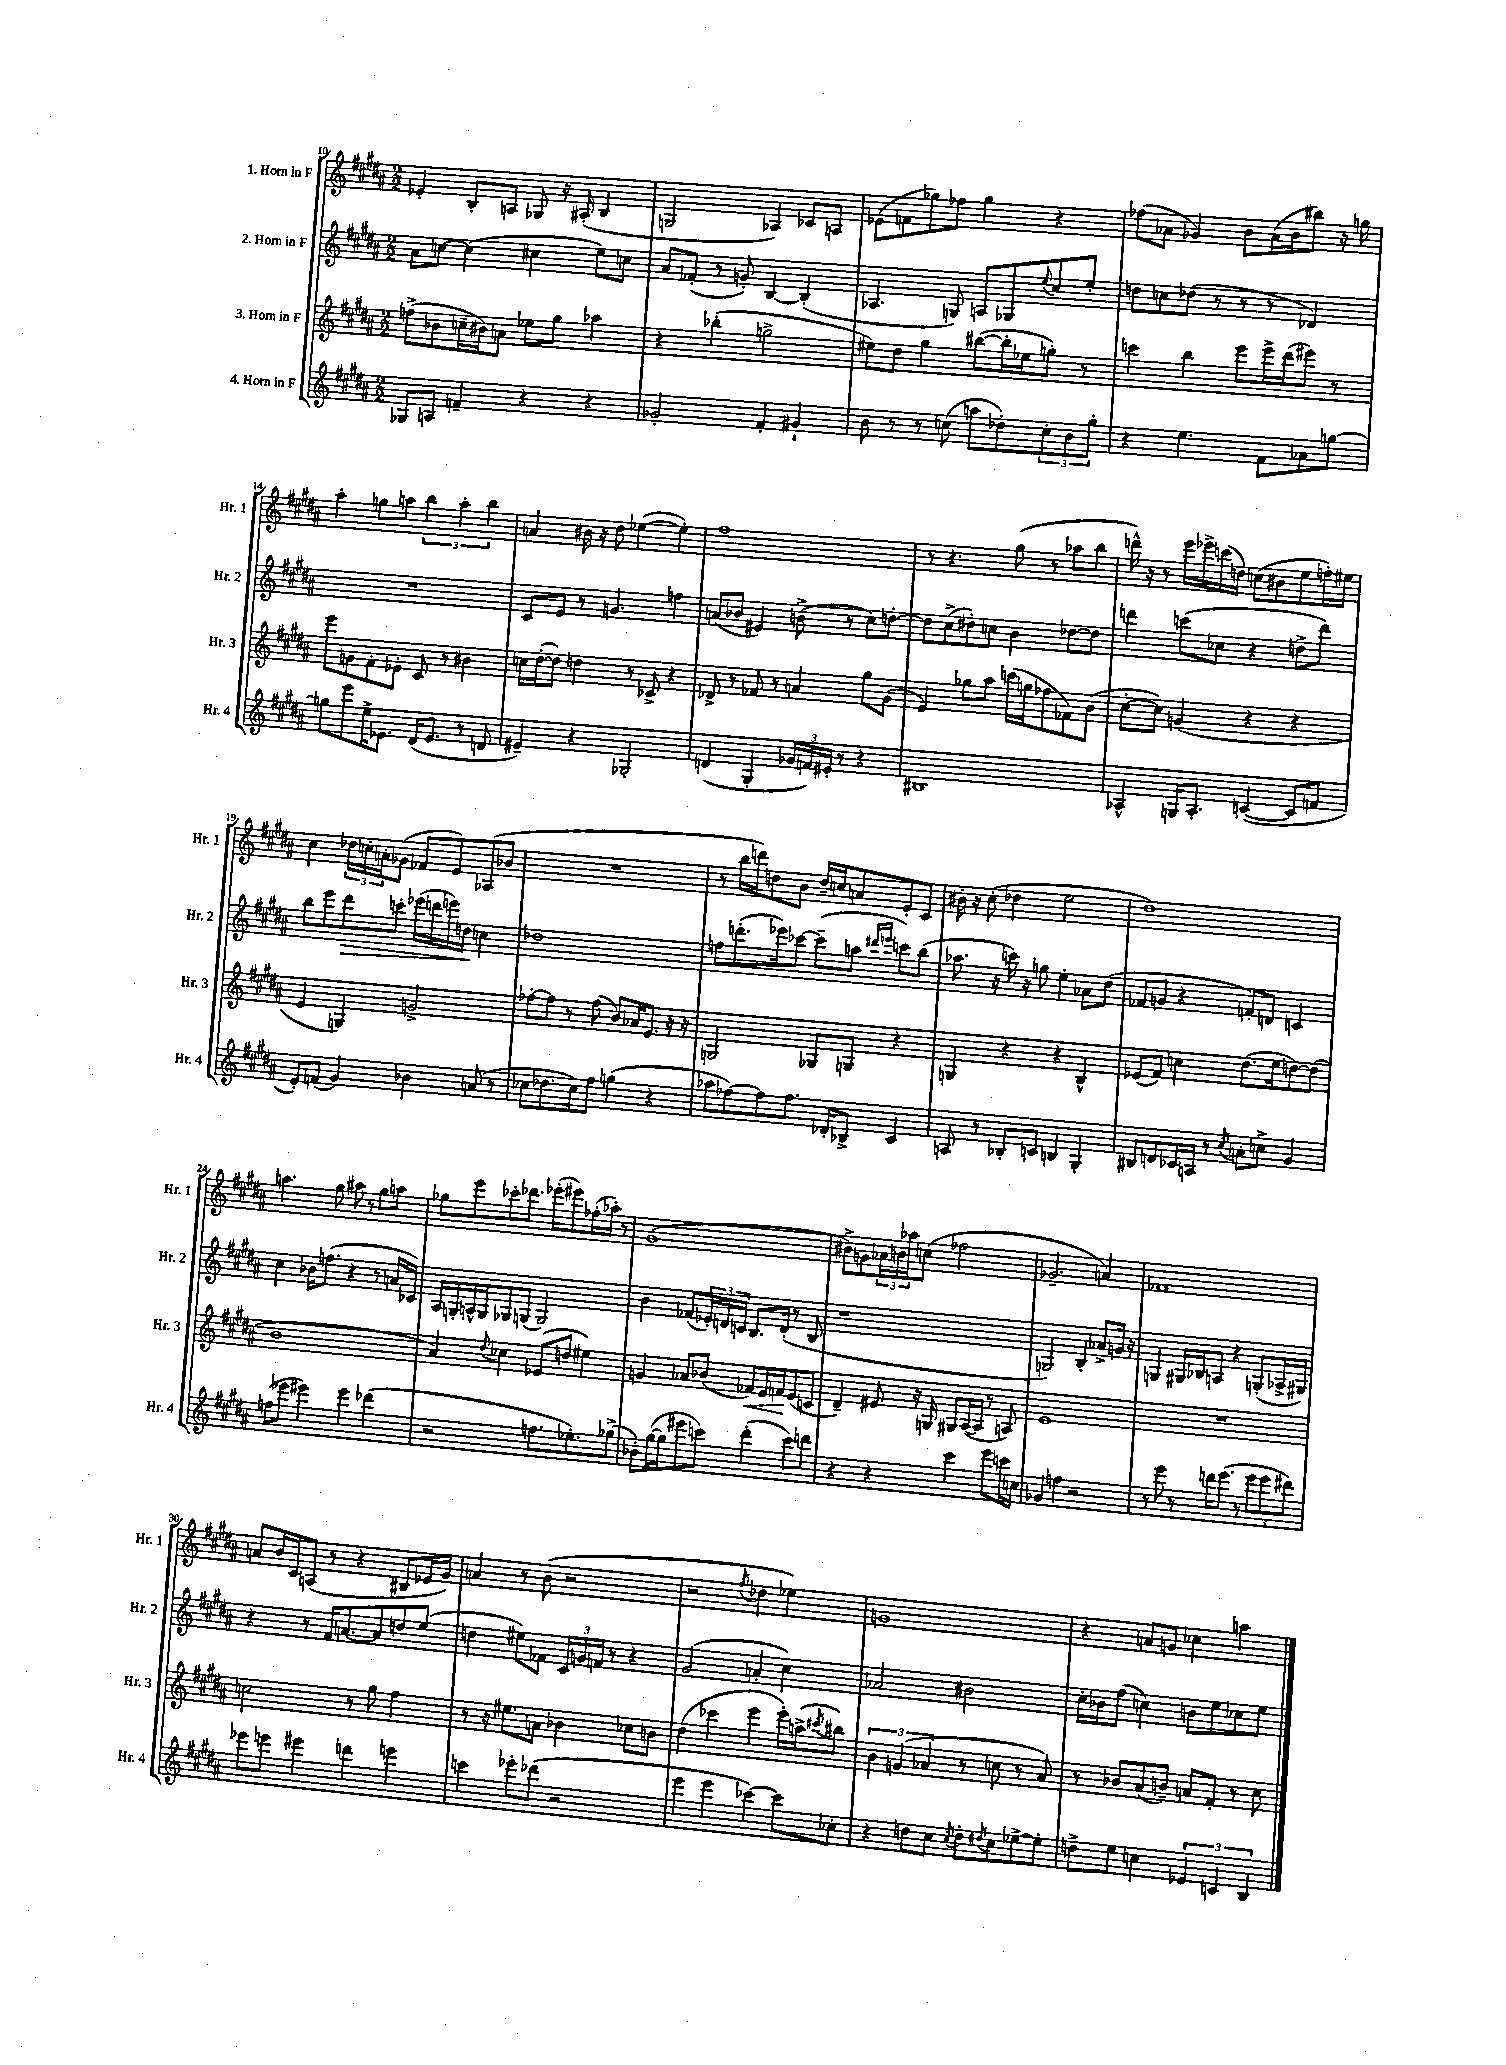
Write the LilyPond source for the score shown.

<<
\new StaffGroup <<
\new Staff = "s0" \with { instrumentName = "1. Horn in F" shortInstrumentName = "Hr. 1" } {
    \clef treble \key b \major \numericTimeSignature \time 2/2
    ees'4-. b8-. a8 ges8 r16 ais16-.( b4 |
    g2 aes4) ces'8 a8 |
    ees'8( f'8 ges''8) fes''8 ges''4 r4 |
    fes''8( aes'8 ges'4) b'8 aes'16( b'16 bis''8) r16 g''16 |
    ais''4-. g''8 a''8 \tuplet 3/2 { b''4 a''4-. b''4 } |
    a'4 bis'16 r16 dis''8 ees''4~( ees''4-.) |
    fis''1 |
    r8 r4. gis''8( r8 aes''8 b''8 |
    d'''16-^) r16 r8 e'''16 ees'''16-> c'''16( d''16) c''8( bis'8 e''8 f''16-.) eis''16 |
    cis''4 \tuplet 3/2 { des''16 c''16-. a'16-. } ges'8( fes'8 e'8) aes8( bes'8 |
    R1 |
    r8 b''16 d'''16) d''8 b'8 d''16-- c''16 a'8 e'8-. cis'8 |
    bis'16-. r16 cis''8-.( des''4 e''2 |
    dis''1) |
    a''4. gis''8 ais''8 r8 gis''8 a''8 |
    ges''8 e'''8 ces'''8-. des'''8. ees'''16-.( eis'''8) fes''16-.( aes''16-.) r8 |
    gis'1( |
    bis'8->) g'8 \tuplet 3/2 { aes'16 b'16 aes''16 } c''8( fes''2 |
    ges'2.-- a'4) |
    fes'1 |
    a'8 b'16 cis'16 a8( r8 r4 bis8 ees'16 gis'16) |
    a'4 r8 b'8( r2 |
    r2 \acciaccatura { fis''8 } des''4 ees''4) |
    g'1 |
    r4 a'8 g'8 ces''4 a''4 \bar "|." |
}
\new Staff = "s1" \with { instrumentName = "2. Horn in F" shortInstrumentName = "Hr. 2" } {
    \clef treble \key b \major \numericTimeSignature \time 2/2
    ais'8 c''8~ c''4( cis''4 e''8) c''8 |
    ais'8 fes'8-.( r8 g'8-.) b4~ b4-.( |
    aes4. g8) a8 ges8 \appoggiatura { e''8 } cis''8 e''8-. |
    d''8 c''8 des''8( r8 r8 r8 des'4) |
    R1 |
    cis'8 e'8 r8 g'4. f''4 |
    a'8( bes'8 eis'4) b'8->( r8 cis''8) d''8~-. |
    d''8 cis''8->( dis''8-.) c''8 b'4 des''8~ des''8 |
    d'''4 c'''8( ces''8 r4 d''8-> d'''8) |
    b''8 e'''8 dis'''8\> c'''8-. ees'''16( d'''16 e'''16) d''16\! c''4 |
    des''1 |
    f''8 d'''8.-.( ees'''16) ces'''8~ ces'''8--( a''8 \grace { dis'''16 e'''16 } c'''8) b''8( |
    aes''8. r16 c'''16) r16 g''8 e''4-. aes'8 dis''8( |
    fes'8 g'8 r4 f'8-.) d'8 c'4 |
    cis''4 bes'16 f''8.( r4 r8 a'16 ces'16) |
    ais16 g16-. a16-^ g16 ges8 g8( g2) |
    b'4 fes'8( \tuplet 3/2 { ees'16-.) d'16 c'16 } b8. d'16-.( r8 b8 |
    r1 |
    g2) b4-. aes'8-> g'16 r16 |
    g4 gis16 bes16 a8 r4 g8-.( aes16-> gis16) |
    r4 r8 fis'16 a'8.~ a'8 d''8 e''8( |
    d''4 eis''8) fes'8 \tuplet 3/2 { cis'16 g'16 f'16 } r8 r4 |
    gis'2( a'4-. cis''4) |
    aes'2 bis'2 |
    cis''16-. bes'16 fis''8( c''4) b'8 e''8 ces''8 e''8 \bar "|." |
}
\new Staff = "s2" \with { instrumentName = "3. Horn in F" shortInstrumentName = "Hr. 3" } {
    \clef treble \key b \major \numericTimeSignature \time 2/2
    f''8->( bes'8 c''16-- bis'16) a'8 ees''8 gis''8 aes''4 |
    r4 bes''4-.( g''2-> |
    eis''8) dis''8 gis''4 bis''8~( bis''16-. ees''16 g''8-.) r8 |
    c'''4 b''4 e'''8 e'''16-> dis'''16( eis'''8) r8 |
    e'''8 g'8 fis'8-. ees'8-. cis'8 r8 bis'4 |
    c''16 dis''16~-.( dis''8) d''4 r8 ces'8-> r4 |
    des'8-> r8 fes'8 r8 a'4 gis''8 gis'8( |
    e'4) ges''8 ais''8 c'''16( g''16 fes''8 fes'8) b'8( |
    cis''8~-. cis''8) g'4( r4 r4 |
    e'4 g4) g'2-> |
    fes''8~-. fes''8 r8 fes''8( b'8) aes'16 e'8. r16 r16 |
    g2 ges8 g8 r4 |
    g4 r4 r4 b4-^ |
    ees'8( fis'8) c''4 dis''8.( e''16 d''8~) d''8( |
    b'1 |
    ais'4) \appoggiatura { dis''8 } ces''4 ees'8( d''8 eis''4) |
    g'4 aes'8 bes'8( fes'8\<) e'16 f'16\! e'8( c'8 |
    dis'4--) eis'8 r16 g16 gis8 ais16~( ais16 r8 a8) |
    e'1 |
    R1 |
    c''2 r8 gis''8 fis''4 |
    r8 r16 eis''8. a'8 bes'4 ces''8 b'8 |
    dis''4( ces'''4 e'''4 e'''16-.) a''16->( \acciaccatura { cis'''8 } bis''8) |
    \tuplet 3/2 { b'4 g'4( aes'4 } r8 c''8 r8 aes'8) |
    r8 bes'8 ais'8( b'8--) a'8 fis'8-. r8 cis''8 \bar "|." |
}
\new Staff = "s3" \with { instrumentName = "4. Horn in F" shortInstrumentName = "Hr. 4" } {
    \clef treble \key b \major \numericTimeSignature \time 2/2
    ges8 a8 f'4-- r4 r4 |
    ges'2-. fis'4-. gis'4-! |
    b'8 r8 r8 c''8( a''8 des''8-.) \tuplet 3/2 { c''8-. b'8 gis''8-. } |
    r4 e''4. fis'8 aes'8 g''8~ |
    g''8 e'''8 e''16-> ees'8. dis'16( ees'8. r8 d'8 |
    eis'4--) r4 ges2-. |
    d'4( gis4-. \tuplet 3/2 { ges'16 f'16) eis'16-. } r8 r4 |
    bis1 |
    aes4-^ g16 aes8.-. c'4~( c'8 f'8 |
    e'8-.) f'8( gis'4) bes'4 a'8( r8 |
    ces''8 des''8. ces''16) fis''8 g''4( r4 |
    aes''8 fes''8~) fes''8 fes''8. des'16-. bes8-> cis'4 |
    a8 r8 bes8-. c'8 b4 gis4-. |
    bis8 d'8 ces'16 a16 r8 \acciaccatura { cis''8 } a'8-. c''8-> gis'4 |
    f''8( ees'''8 eis'''4) eis'''4 des'''4( |
    r2 f''8. ees''8.-.) ges''8->( |
    bes'8-.) gis''16~( gis''16 eis'''8 c'''8) dis'''4-.( c'''8) d'''8 |
    r4 r4 cis'''4 e'''8 c'''16 c''16 |
    ges'4 f''4 r2 |
    r8 e'''8 r8 d'''16 e'''8.( r8 \tuplet 3/2 { e'''8 e'''8 dis'''8) } |
    ees'''8 e'''8 eis'''4 d'''4 e'''4 |
    c'''4 ees'''8-. des'''8( r2 |
    e'''4 e'''4 ces'''4~) ces'''8 ces''8-. |
    r4 d''8 cis''8 \acciaccatura { cis''8 } d''8-. \acciaccatura { dis''8 } cis''8 ees''8~-> ees''8-. |
    d''8-> e''8 c''4 \tuplet 3/2 { ees'4 c'4 b4 } \bar "|." |
}
>>
>>
\layout { \context { \Score currentBarNumber = #10 } }
